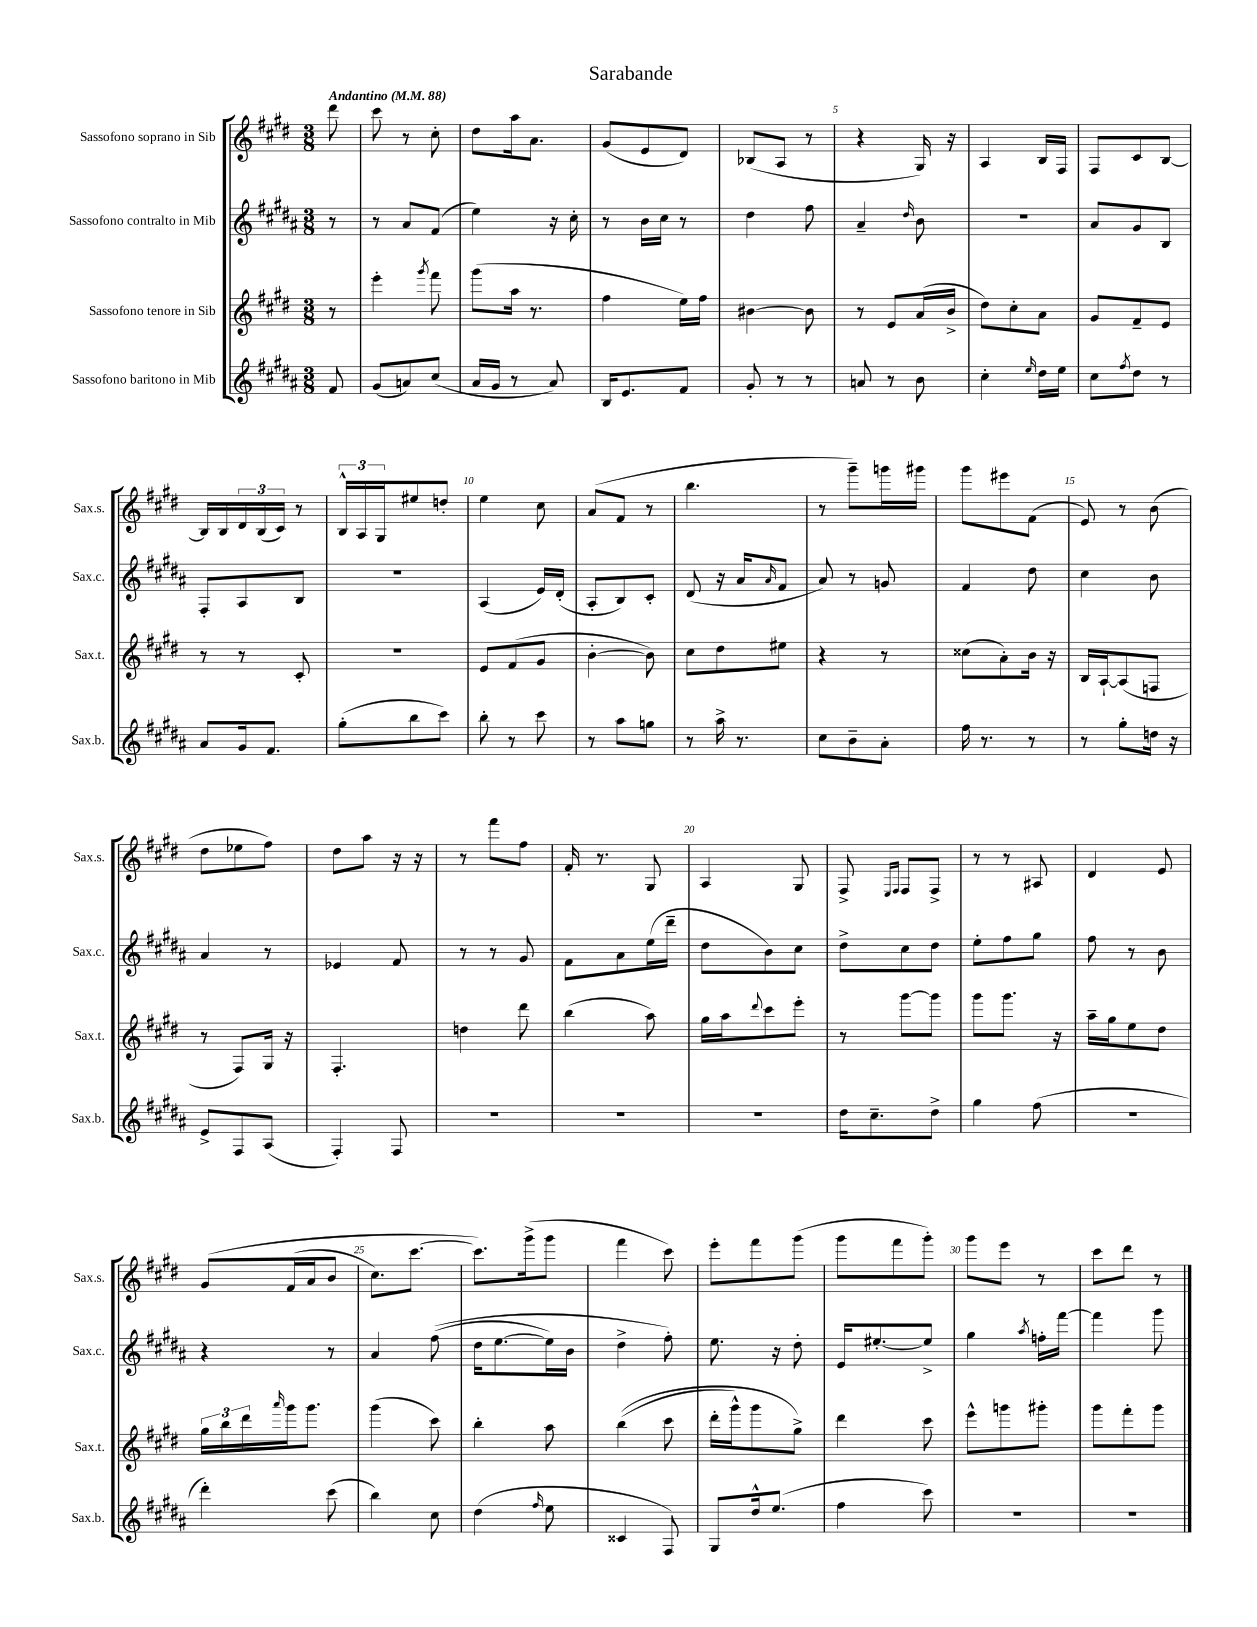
\header { title = "Sarabande" }
<<
\new StaffGroup <<
\new Staff = "s0" \with { instrumentName = "Sassofono soprano in Sib" shortInstrumentName = "Sax.s." } {
    \clef treble \key e \major \numericTimeSignature \time 3/8 \partial 8 \tempo "Andantino" 4 = 88
    dis'''8 |
    cis'''8 r8 cis''8-. |
    dis''8 a''16 a'8. |
    gis'8( e'8 dis'8) |
    bes8( a8 r8 |
    r4 gis16) r16 |
    a4 b16 fis16 |
    fis8 cis'8 b8~ |
    b16 b16 \tuplet 3/2 { dis'16 b16( cis'16) } r8 |
    \tuplet 3/2 { b16-^ a16 gis16 } eis''8 d''8-. |
    e''4 cis''8 |
    a'8( fis'8 r8 |
    b''4. |
    r8 gis'''8--) g'''16 gis'''16 |
    gis'''8 eis'''8 fis'8( |
    e'8) r8 b'8( |
    dis''8 ees''8 fis''8) |
    dis''8 a''8 r16 r16 |
    r8 fis'''8 fis''8 |
    fis'16-. r8. gis8 |
    a4 gis8 |
    fis8-> \grace { e16 fis16 } fis8 fis8-> |
    r8 r8 ais8 |
    dis'4 e'8 |
    gis'8\( fis'16( a'16 b'8 |
    cis''8.) cis'''8.~ |
    cis'''8.\) gis'''16->( gis'''8 |
    fis'''4 cis'''8) |
    e'''8-. fis'''8 gis'''8( |
    gis'''8 fis'''8 gis'''8-.) |
    gis'''8 e'''8 r8 |
    cis'''8 dis'''8 r8 \bar "|." |
}
\new Staff = "s1" \with { instrumentName = "Sassofono contralto in Mib" shortInstrumentName = "Sax.c." } {
    \clef treble \key b \major \numericTimeSignature \time 3/8 \partial 8
    r8 |
    r8 ais'8 fis'8( |
    e''4) r16 cis''16-. |
    r8 b'16 cis''16 r8 |
    dis''4 fis''8 |
    ais'4-- \grace { dis''16 } b'8 |
    R4. |
    ais'8 gis'8 b8 |
    fis8-. ais8 b8 |
    R4. |
    ais4( e'16) dis'16-.( |
    ais8-. b8) cis'8-. |
    dis'8( r16 ais'16 \grace { ais'16 } fis'8 |
    ais'8) r8 g'8 |
    fis'4 dis''8 |
    cis''4 b'8 |
    ais'4 r8 |
    ees'4 fis'8 |
    r8 r8 gis'8 |
    fis'8 ais'8 e''16( dis'''16-- |
    dis''8 b'8) cis''8 |
    dis''8-> cis''8 dis''8 |
    e''8-. fis''8 gis''8 |
    fis''8 r8 b'8 |
    r4 r8 |
    ais'4 fis''8(\( |
    dis''16 e''8.~ e''16) b'16 |
    dis''4-> fis''8-.\) |
    e''8. r16 dis''8-. |
    e'16 eis''8.~-. eis''8-> |
    gis''4 \acciaccatura { ais''8 } f''16-. fis'''16~ |
    fis'''4 gis'''8 \bar "|." |
}
\new Staff = "s2" \with { instrumentName = "Sassofono tenore in Sib" shortInstrumentName = "Sax.t." } {
    \clef treble \key e \major \numericTimeSignature \time 3/8 \partial 8
    r8 |
    e'''4-. \acciaccatura { gis'''8 } fis'''8 |
    gis'''8( a''16 r8. |
    fis''4 e''16) fis''16 |
    bis'4~ bis'8 |
    r8 e'8 a'16( b'16-> |
    dis''8) cis''8-. a'8 |
    gis'8 fis'8-- e'8 |
    r8 r8 cis'8-. |
    R4. |
    e'8 fis'8( gis'8 |
    b'4~-. b'8) |
    cis''8 dis''8 eis''8 |
    r4 r8 |
    cisis''8( a'8-.) b'16 r16 |
    b16 a16~-! a8( f8 |
    r8 fis8) gis16 r16 |
    fis4.-. |
    d''4 dis'''8 |
    b''4( a''8) |
    gis''16 a''16 \appoggiatura { dis'''8 } cis'''8 e'''8-. |
    r8 gis'''8~ gis'''8 |
    gis'''8 gis'''8. r16 |
    a''16-- gis''16 e''8 dis''8 |
    \tuplet 3/2 { gis''16 b''16 dis'''16 } \grace { a'''16 } gis'''16 gis'''8. |
    gis'''4( cis'''8) |
    b''4-. a''8 |
    b''4(\( cis'''8 |
    dis'''16-. gis'''16-^) gis'''8 gis''8->\) |
    dis'''4 cis'''8 |
    e'''8-^ g'''8 gis'''8-. |
    gis'''8 fis'''8-. gis'''8 \bar "|." |
}
\new Staff = "s3" \with { instrumentName = "Sassofono baritono in Mib" shortInstrumentName = "Sax.b." } {
    \clef treble \key b \major \numericTimeSignature \time 3/8 \partial 8
    fis'8 |
    gis'8( a'8) cis''8( |
    ais'16 gis'16 r8 ais'8) |
    b16 e'8. fis'8 |
    gis'8-. r8 r8 |
    a'8 r8 b'8 |
    cis''4-. \grace { e''16 } dis''16 e''16 |
    cis''8 \acciaccatura { fis''8 } dis''8 r8 |
    ais'8 gis'16 fis'8. |
    gis''8-.( b''8 cis'''8) |
    b''8-. r8 cis'''8 |
    r8 ais''8 g''8 |
    r8 ais''16-> r8. |
    cis''8 b'8-- ais'8-. |
    fis''16 r8. r8 |
    r8 gis''8-. d''16 r16 |
    e'8-> fis8 ais8( |
    fis4-.) fis8 |
    R4. |
    R4. |
    R4. |
    dis''16 cis''8.-- dis''8-> |
    gis''4 fis''8( |
    R4. |
    dis'''4-.) cis'''8( |
    b''4) cis''8 |
    dis''4( \grace { fis''16 } e''8 |
    cisis'4 fis8) |
    gis8 dis''16-^ e''8.( |
    fis''4 cis'''8) |
    R4. |
    R4. \bar "|." |
}
>>
>>
\layout { \context { \Score \override BarNumber.break-visibility = ##(#f #t #t) barNumberVisibility = #(every-nth-bar-number-visible 5) } }
